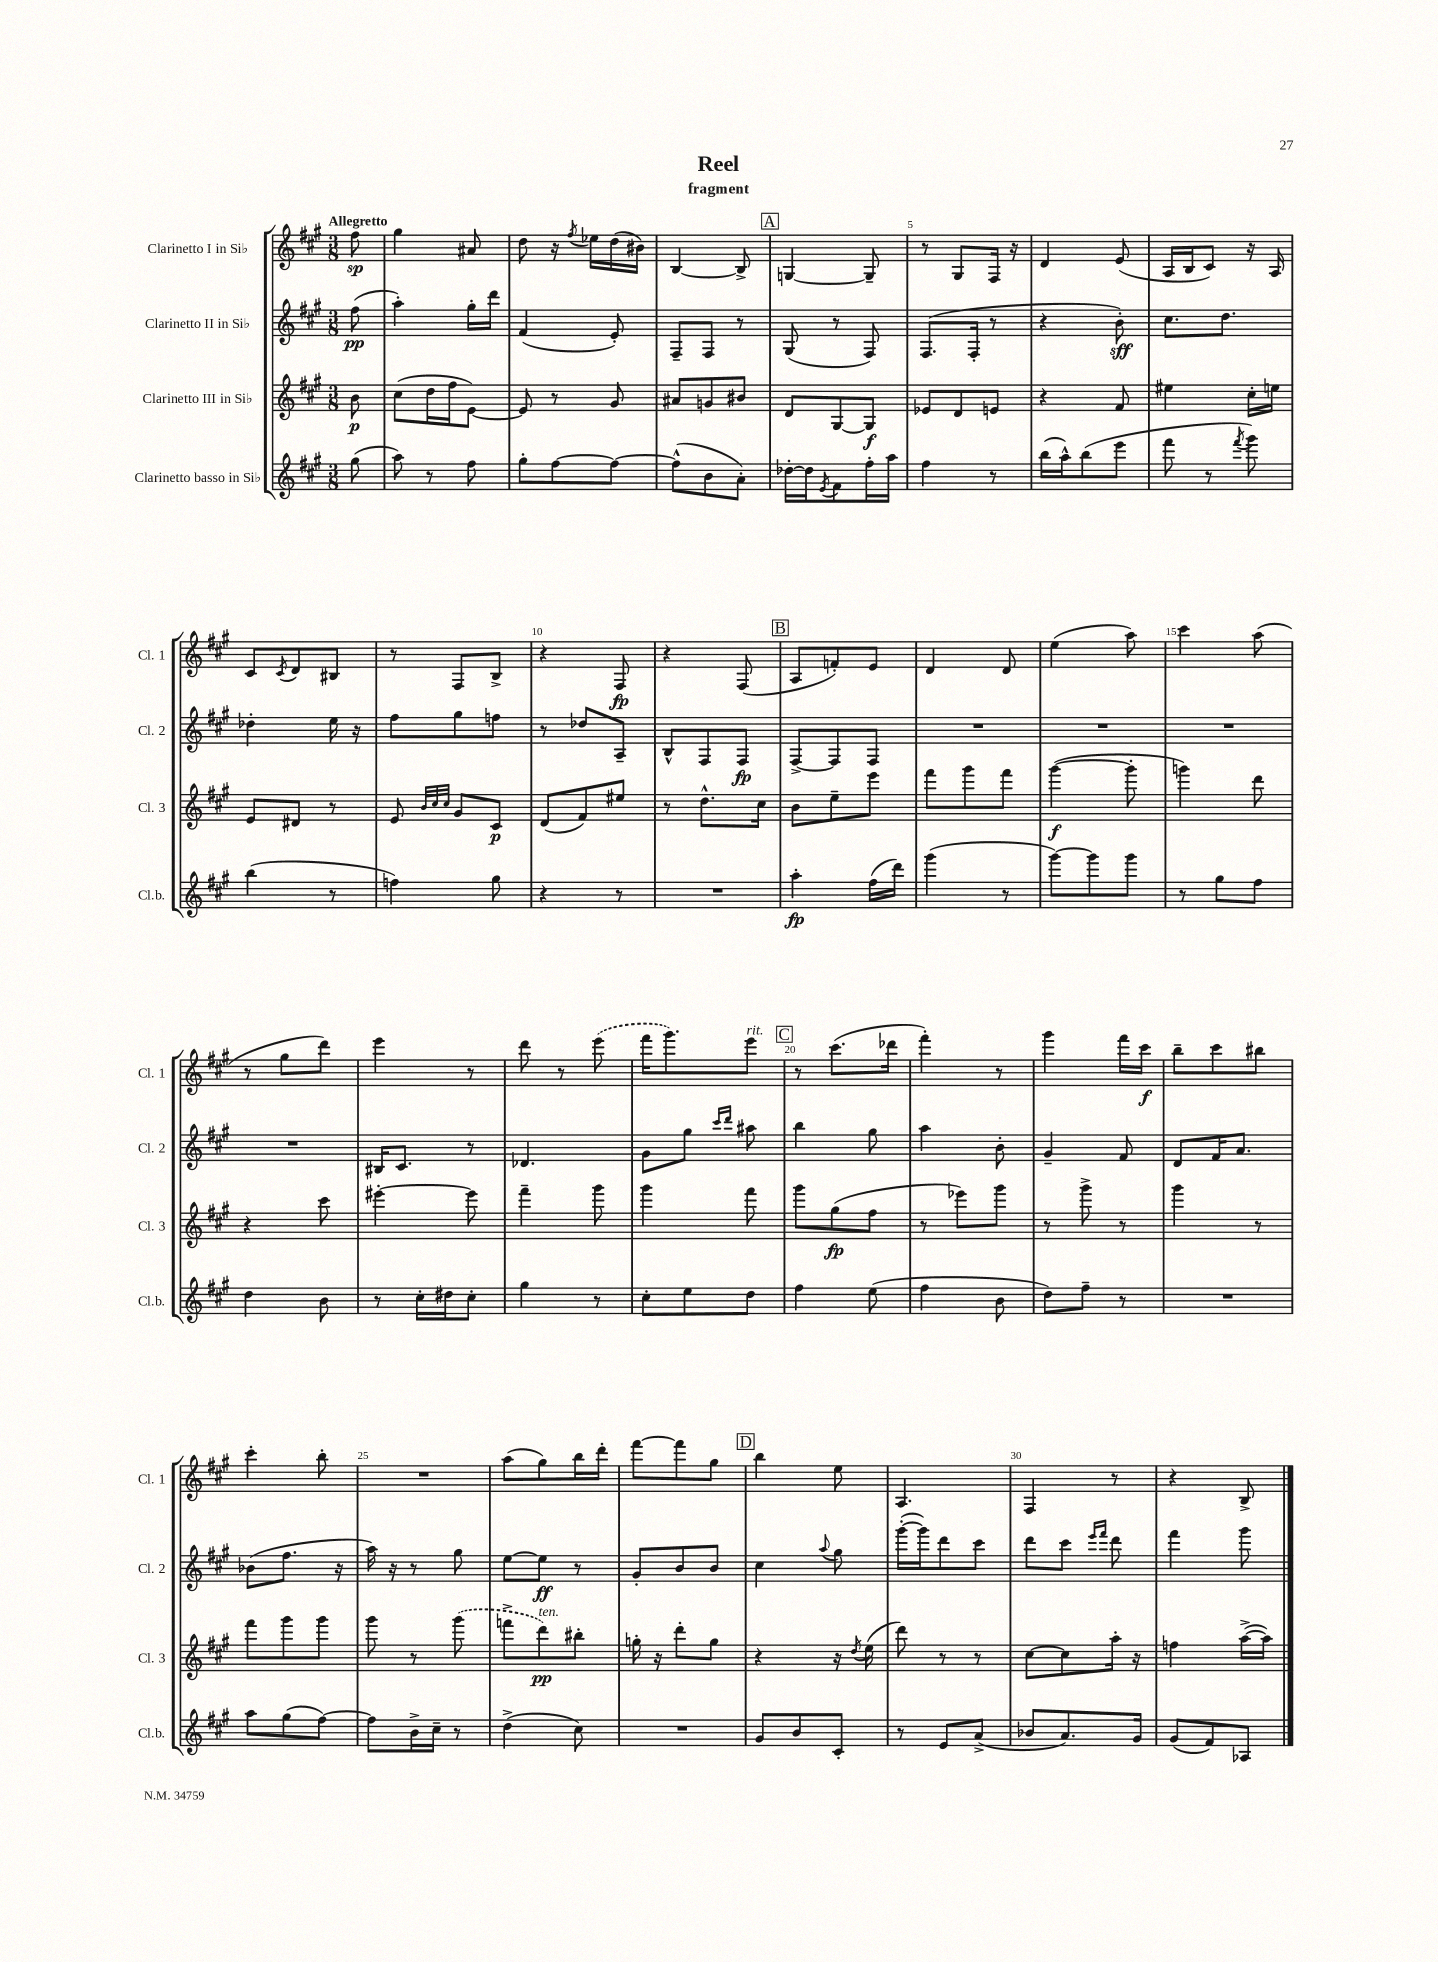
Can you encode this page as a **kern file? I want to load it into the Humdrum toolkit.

**kern	**kern	**kern	**kern
*staff4	*staff3	*staff2	*staff1
*clefG2	*clefG2	*clefG2	*clefG2
*k[f#c#g#]	*k[f#c#g#]	*k[f#c#g#]	*k[f#c#g#]
*M3/8	*M3/8	*M3/8	*M3/8
(8gg#\	8b\	(8ff#\	8ff#\
=	=	=	=
8aa\)	(8cc#\L	4aa'\)	4gg#\
8r	16dd\L	.	.
.	16ff#\J	.	.
8ff#\	[8e\J)	16gg#'\LL	8a#/
.	.	16ddd\JJ	.
=	=	=	=
8gg#'\L	8e/]	(4f#/	8dd\
[8ff#\	8r	.	16r
.	.	.	8qff#/
.	.	.	16ee-\LL
8ff#\_J	8g#/	8e'/)	(16dd\
.	.	.	16b#\JJ)
=	=	=	=
(8ff#^^\]L	8a#/L	8F#~/L	[4B/
8b\	8g/	8F#/J	.
8a'\J)	8b#/J	8r	8B^/]
=	=	=	=
[16dd-'\LL	8d/L	(8G#/	[4G/
16dd-\]J	.	.	.
8qe/	.	.	.
8f#\	[8G#/	8r	.
16ff#'\L	8G#/]J	8F#/)	8G~/]
16aa\JJ	.	.	.
=	=	=	=
4ff#\	8e-/L	(8.F#/L	8r
.	8d/	.	8G#/L
.	.	16F#'/Jk	.
8r	8e/J	8r	16F#/Jk
.	.	.	16r
=	=	=	=
(16bb\LL	4r	4r	4d/
16aa^^\J)	.	.	.
(8bb\	.	.	.
8eee\J	8f#/	8b'\)	(8e/
=	=	=	=
8fff#\	4ee#\	8.cc#\L	16A/LL
.	.	.	16B/J
8r	.	.	8c#/J)
.	.	8.dd\J	.
8qfff#/	.	.	.
8ggg#\)	16cc#'\LL	.	16r
.	16ee\JJ	.	16A/
=	=	=	=
(4bb\	8e/L	4dd-'\	8c#/L
.	.	.	8qc#/
.	8d#/J	.	8d/
8r	8r	16ee\	8B#/J
.	.	16r	.
=	=	=	=
4ff\)	8e/	8ff#\L	8r
.	32qqb/LLL	.	.
.	32qqcc#/	.	.
.	32qqcc#/JJJ	.	.
.	8g#/L	8gg#\	8F#/L
8gg#\	8c#/J	8ff\J	8B^/J
=	=	=	=
4r	(8d/L	8r	4r
.	8f#/)	8dd-/L	.
8r	8ee#/J	8A~/J	8F#/
=	=	=	=
4.r	8r	8B^^/L	4r
.	8.dd^^\L	8F#/	.
.	.	8F#/J	(8F#/
.	16cc#\Jk	.	.
=	=	=	=
4aa'\	8b\L	[8F#^/L	8A/L
.	8ee~\	8F#/]	8f'/)
(16ff#\LL	8eee\J	8F#/J	8e/J
16ddd\JJ)	.	.	.
=	=	=	=
(4ggg#\	8fff#\L	4.r	4d/
.	8ggg#\	.	.
8r	8fff#\J	.	8d/
=	=	=	=
[8ggg#\L)	([4ggg#\	4.r	(4ee\
8ggg#\]	.	.	.
8ggg#\J	8ggg#'\]	.	8aa\)
=	=	=	=
8r	4ggg\)	4.r	4ccc#\
8gg#\L	.	.	.
8ff#\J	8ddd\	.	(8aa\
=	=	=	=
4dd\	4r	4.r	8r
.	.	.	8gg#\L
8b\	8ccc#\	.	8ddd\J)
=	=	=	=
8r	[4eee#'\	16B#/LK	4eee\
.	.	8.c#/J	.
16cc#'\LL	.	.	.
16dd#\J	.	.	.
8cc#'\J	8eee#\]	8r	8r
=	=	=	=
4gg#\	4fff#~\	4.d-/	8ddd\
.	.	.	8r
8r	8ggg#\	.	(8eee\
=	=	=	=
8cc#'\L	4ggg#\	8g#\L	16fff#\LK
.	.	.	8.ggg#\)
8ee\	.	8gg#\J	.
.	.	16qqccc#/LL	.
.	.	16qqddd/JJ	.
8dd\J	8fff#\	8aa#\	8eee\J
=	=	=	=
4ff#\	8ggg#\L	4bb\	8r
.	(8gg#\	.	(8.ccc#\L
(8ee\	8ff#\J	8gg#\	.
.	.	.	16ddd-\Jk
=	=	=	=
4ff#\	8r	4aa\	4fff#'\)
.	8eee-\L)	.	.
8b\	8ggg#\J	8b'\	8r
=	=	=	=
8dd\L)	8r	4g#~/	4ggg#\
8ff#~\J	8ggg#^\	.	.
8r	8r	8f#/	16fff#\LL
.	.	.	16ccc#\JJ
=	=	=	=
4.r	4ggg#\	8d/L	8bb~\L
.	.	16f#/K	8ccc#\
.	.	8.a/J	.
.	8r	.	8bb#\J
=	=	=	=
8aa\L	8fff#\L	(8b-\L	4ccc#'\
(8gg#\	8ggg#\	8.ff#\J	.
[8ff#\J)	8ggg#\J	.	8bb'\
.	.	16r	.
=	=	=	=
8ff#\]L	8ggg#\	16aa\)	4.r
.	.	16r	.
16b^\L	8r	8r	.
16cc#~\JJ	.	.	.
8r	(8ggg#\	8gg#\	.
=	=	=	=
(4dd^\	8fff^\L	[8ee\L	(8aa\L
.	8ddd\)	8ee\]J	8gg#\)
8cc#\)	8bb#'\J	8r	16bb\L
.	.	.	16ddd'\JJ
=	=	=	=
4.r	16gg'\	8g#'/L	[8fff#\L
.	16r	.	.
.	8ddd'\L	8b/	8fff#\]
.	8gg\J	8b/J	8gg#\J
=	=	=	=
8g#/L	4r	4cc#\	4bb\
8b/	.	.	.
.	.	8qqaa/	.
8c#'/J	16r	8gg#\	8ee\
.	8qdd/	.	.
.	(16ee\	.	.
=	=	=	=
8r	8ddd\)	([16ggg#'\LL	4.A/
.	.	16ggg#\]J)	.
8e/L	8r	8ddd\	.
(8a^/J	8r	8ccc#\J	.
=	=	=	=
8b-/L	[8cc#\L	8ddd\L	4F#/
8.a/)	8cc#\]	8ccc#\J	.
.	.	16qqeee/LL	.
.	.	16qqfff#/JJ	.
.	16aa'\Jk	8ddd\	8r
16g#/Jk	16r	.	.
=	=	=	=
(8g#/L	4ff\	4fff#\	4r
8f#/)	.	.	.
8A-/J	([16aa^\LL	8ggg#\	8B^/
.	16aa\]JJ)	.	.
==	==	==	==
*-	*-	*-	*-
